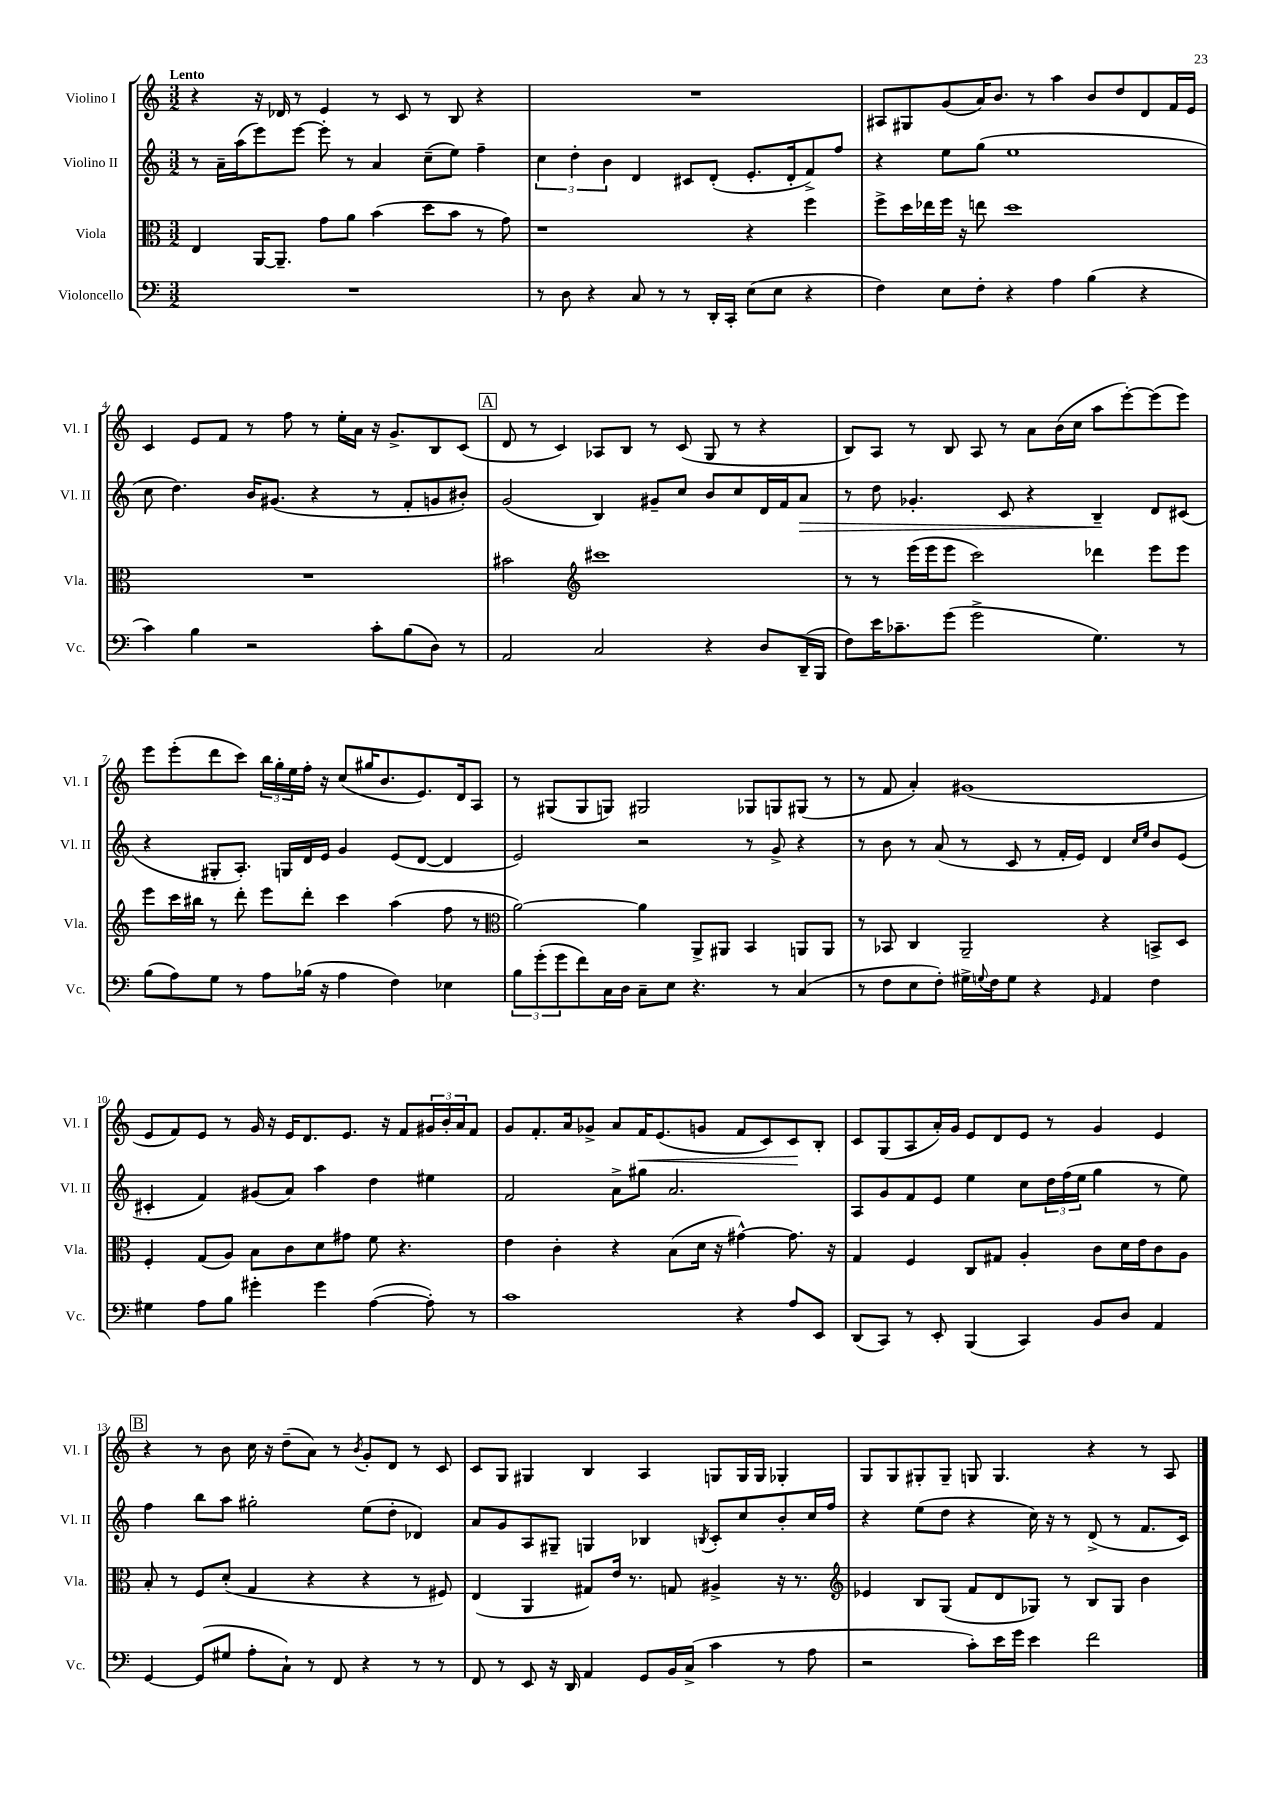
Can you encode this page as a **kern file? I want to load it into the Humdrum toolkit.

**kern	**kern	**kern	**kern
*staff4	*staff3	*staff2	*staff1
*clefF4	*clefC3	*clefG2	*clefG2
*k[]	*k[]	*k[]	*k[]
*M3/2	*M3/2	*M3/2	*M3/2
1.r	4E	8r	4r
.	.	16a~	.
.	.	(16aa	.
.	[16AA	8eee)	16r
.	8.AA~]	.	16d-
.	.	[8eee	8r
.	8g	8eee']	4e
.	8a	8r	.
.	(4b	4a	8r
.	.	.	8c
.	8dd	(8cc~	8r
.	8b	8ee)	8B
.	8r	4ff~	4r
.	8g)	.	.
=	=	=	=
8r	1r	6cc	1.r
8D	.	.	.
.	.	6dd'	.
4r	.	.	.
.	.	6b	.
8C	.	4d	.
8r	.	.	.
8r	.	8c#	.
16DD'	.	(8d'	.
16CC'	.	.	.
(8E	4r	8.e'	.
8E	.	.	.
.	.	16d'	.
4r	4ff	8f^)	.
.	.	8ff	.
=	=	=	=
4F)	8ff^	4r	8A#
.	16dd	.	8G#
.	16ee-	.	.
8E	16ff	8ee	(8g
.	16r	.	.
8F'	8ee	(8gg	16a)
.	.	.	8.b
4r	1dd	1ee	.
.	.	.	8r
4A	.	.	4aa
(4B	.	.	8b
.	.	.	8dd
4r	.	.	8d
.	.	.	16f
.	.	.	16e
=	=	=	=
4c)	1.r	8cc	4c
.	.	4.dd)	.
4B	.	.	8e
.	.	.	8f
2r	.	16b	8r
.	.	(8.g#	.
.	.	.	8ff
.	.	4r	8r
.	.	.	16ee'
.	.	.	16a
8c'	.	8r	16r
.	.	.	8.g^
(8B	.	8f'	.
8D)	.	8g	8B
8r	.	8b#')	(8c
=	=	=	=
2AA	2b#	(2g	8d
.	.	.	8r
.	.	.	4c)
*	*clefG2	*	*
2C	1ccc#	4B)	8A-
.	.	.	8B
.	.	8g#~	8r
.	.	8cc	(8c
4r	.	8b	8G
.	.	8cc	8r
8D	.	16d	4r
.	.	16f	.
(16DD~	.	8a	.
16BBB	.	.	.
=	=	=	=
8F)	8r	8r	8B)
16e	8r	8dd	8A
8.c-~	.	.	.
.	(16eee	4.g-'	8r
.	16eee	.	.
(8g	8eee	.	8B
2g^	2ccc)	.	8A
.	.	8c	8r
.	.	4r	8a
.	.	.	(16b
.	.	.	16cc
4.G)	4ddd-	4B~	8aa
.	.	.	[8eee')
.	8eee	8d	(8eee]
8r	8eee	(8c#	8eee)
=	=	=	=
(8B	8eee	4r	8eee
8A)	16ccc	.	(8eee'
.	16bb#	.	.
8G	8r	8G#'	8ddd
8r	8ddd'	8.A')	8ccc)
8A	8eee	.	24bb
.	.	.	24gg'
.	.	16G	.
.	.	.	24ee
(16B-	8ddd'	16d	16ff'
16r	.	16e	16r
4A	4ccc	4g	(8cc
.	.	.	16gg#
.	.	.	8.b
4F)	(4aa	(8e	.
.	.	[8d	8.e)
4E-	8ff	4d]	.
.	.	.	16d
.	8r	.	8A
=	=	=	=
*	*clefC3	*	*
12B	[2a)	2e)	8r
(12g'	.	.	.
.	.	.	(8G#
12g	.	.	.
8f)	.	.	8G#
16C	.	.	8G)
16D	.	.	.
8C~	4a]	2r	2G#
8E	.	.	.
4.r	8AA^	.	.
.	8AA#	.	.
.	4BB	8r	8G-
8r	.	8g^	8G
(4C	8AA	4r	(8G#
.	8AA	.	8r
=	=	=	=
8r	8r	8r	8r
8F	8BB-	8b	8f
8E	4C	8r	4a')
8F')	.	(8a	.
16G#^	2AA~	8r	(1g#
8qqG	.	.	.
16F	.	.	.
8G	.	8c	.
4r	.	8r	.
.	.	16f'	.
.	.	16e)	.
16qqGG	.	.	.
4AA	4r	4d	.
.	.	16qqcc	.
.	.	16qqee	.
4F	8BB^	8b	.
.	8D	(8e	.
=	=	=	=
4G#	4F'	4c#'	8e
.	.	.	8f)
8A	(8G	4f)	8e
8B	8A)	.	8r
4g#'	8B	(8g#	16g
.	.	.	16r
.	8c	8a)	16e
.	.	.	8.d
4g#	8d	4aa	.
.	8g#	.	8.e
([4A	8f	4dd	.
.	.	.	16r
.	4.r	.	8f
8A'])	.	4ee#	24g#
.	.	.	24b'
.	.	.	24a
8r	.	.	8f
=	=	=	=
1c	4e	2f	8g
.	.	.	8.f'
.	4c'	.	.
.	.	.	16a
.	.	.	8g-^
.	4r	8a^	8a
.	.	8gg#	16f
.	.	.	(8.e
.	(8B	2.a	.
.	16d	.	8g
.	16r	.	.
4r	[4g#^^)	.	8f
.	.	.	8c)
8A	8.g#]	.	8c
8EE	.	.	8B'
.	16r	.	.
=	=	=	=
(8DD	4G	8A	8c
8CC)	.	8g	(8G
8r	4F	8f	8A
8EE'	.	8e	16a')
.	.	.	16g
(4BBB	8C	4ee	8e
.	8G#	.	8d
4CC)	4A'	8cc	8e
.	.	24dd	8r
.	.	(24ff	.
.	.	24ee	.
8BB	8c	4gg	4g
8D	16d	.	.
.	16e	.	.
4AA	8c	8r	4e
.	8A	8ee)	.
=	=	=	=
[4GG	8B'	4ff	4r
.	8r	.	.
(8GG]	8F	8bb	8r
8G#	(8d'	8aa	8b
8A'	4G	2gg#'	16cc
.	.	.	16r
8C`)	.	.	(8dd~
8r	4r	.	8a)
8FF	.	.	8r
.	.	.	8qb
4r	4r	(8ee	8g'
.	.	8dd'	8d
8r	8r	4d-)	8r
8r	8F#)	.	8c
=	=	=	=
8FF	(4E	8a	8c
8r	.	8g	8G
8EE	4AA	8A	4G#
16r	.	8G#~	.
16DD	.	.	.
4AA	8G#)	4G	4B
.	16e	.	.
.	8.r	.	.
8GG	.	4B-	4A
16BB	8G	.	.
(16C^	.	.	.
.	.	8qB	.
4c	4A#^	8c'	8G
.	.	8cc	16G
.	.	.	16G
8r	16r	8b'	4G-'
.	8.r	.	.
8A	.	16cc	.
.	.	16ff	.
=	=	=	=
*	*clefG2	*	*
2r	4e-	4r	8G
.	.	.	8G
.	8B	(8ee	8G#'
.	(8G	8dd	8G#~
8c')	8f	4r	8G
16e	8d	.	4.G
16g	.	.	.
4e	8G-)	16cc)	.
.	.	16r	.
.	8r	8r	.
2f	8B	(8d^	4r
.	8G-	8r	.
.	4b	8.f	8r
.	.	.	8A
.	.	16c)	.
==	==	==	==
*-	*-	*-	*-
